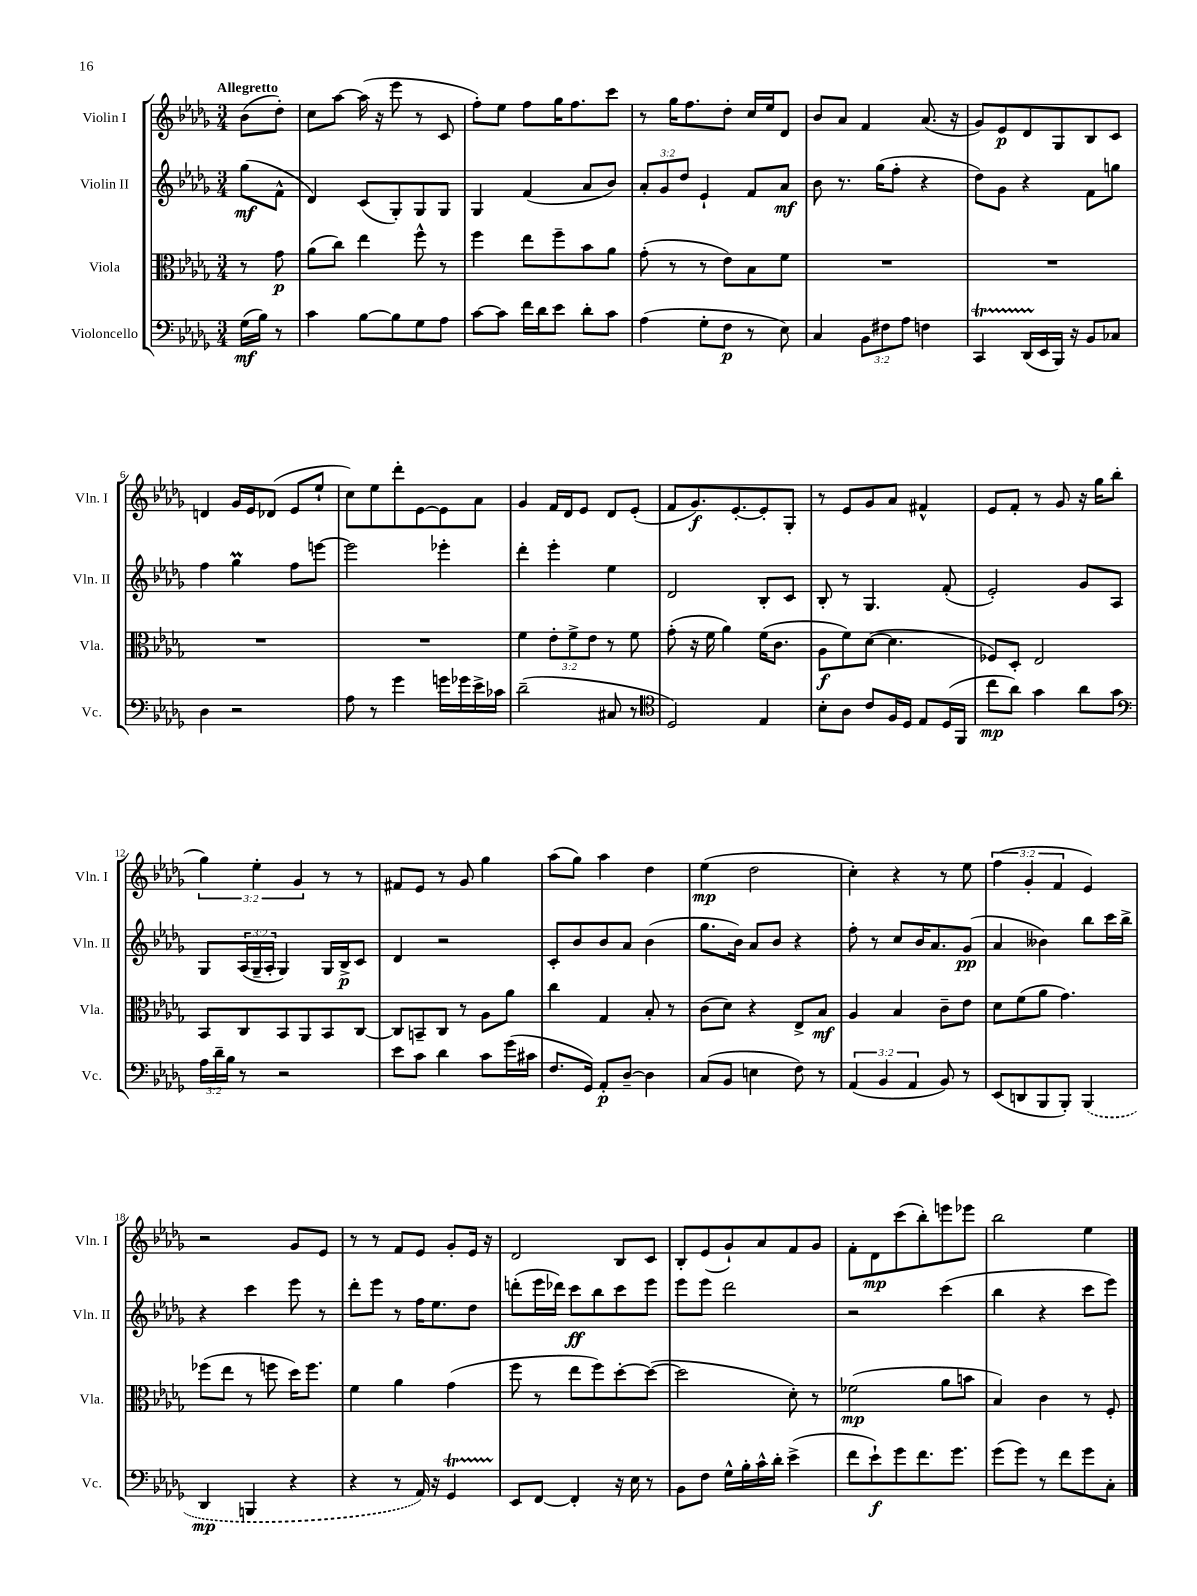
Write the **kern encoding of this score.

**kern	**kern	**kern	**kern
*staff4	*staff3	*staff2	*staff1
*clefF4	*clefC3	*clefG2	*clefG2
*k[b-e-a-d-g-]	*k[b-e-a-d-g-]	*k[b-e-a-d-g-]	*k[b-e-a-d-g-]
*M3/4	*M3/4	*M3/4	*M3/4
(16G-	8r	(8gg-	(8b-
16B-)	.	.	.
8r	8g-	8f^^	8dd-')
=	=	=	=
4c	(8a-	4d-)	8cc
.	8cc)	.	[8aa-
[8B-	4ee-	(8c	(16aa-]
.	.	.	16r
8B-]	.	8G-')	8eee-
8G-	8ff^^	8G-	8r
8A-	8r	8G-	8c
=	=	=	=
[8c	4ff	4G-	8ff')
8c]	.	.	8ee-
16f	8ee-	(4f	8ff
16d-	.	.	.
8e-	8ff~	.	16gg-
.	.	.	8.ff
8d-'	8b-	8a-	.
8c	8a-	8b-)	8ccc
=	=	=	=
(4A-	(8g-'	12a-'	8r
.	.	12g-	.
.	8r	.	16gg-
.	.	12dd-	.
.	.	.	8.ff
8G-'	8r	4e-`	.
8F	8e-)	.	8dd-'
8r	8B-	8f	16cc
.	.	.	16ee-
8E-)	8f	8a-	8d-
=	=	=	=
4C	2.r	8b-	8b-
.	.	8.r	8a-
12BB-	.	.	4f
.	.	(16gg-	.
12F#	.	.	.
.	.	8ff'	.
12A-	.	.	.
4F	.	4r	(8.a-
.	.	.	16r
=	=	=	=
4CC	2.r	8dd-)	8g-)
.	.	8g-	8e-
(16DD-	.	4r	8d-
16EE-	.	.	.
16BBB-)	.	.	8G-
16r	.	.	.
8BB-	.	8f	8B-
8C-	.	8gg	8c
=	=	=	=
4D-	2.r	4ff	4d
2r	.	4gg-	16g-
.	.	.	16e-
.	.	.	(8d-
.	.	8ff	8e-
.	.	[8eee	8ee-`
=	=	=	=
8A-	2.r	2eee]	8cc)
8r	.	.	8ee-
4g-	.	.	8ddd-'
.	.	.	[8e-
16g	.	4eee-'	8e-]
16g-	.	.	.
16e-^	.	.	8a-
16c-	.	.	.
=	=	=	=
(2d-~	4f	4ddd-'	4g-
.	12e-'	4eee-'	16f
.	.	.	16d-
.	12f^	.	.
.	.	.	8e-
.	12e-	.	.
8C#	8r	4ee-	8d-
8r	8f	.	(8e-'
=	=	=	=
*clefC4	*	*	*
2D-)	(8g-'	2d-	8f
.	16r	.	8.g-)
.	16f	.	.
.	4a-)	.	.
.	.	.	[8.e-'
4E-	(16f	8B-'	8e-']
.	8.c	.	.
.	.	8c	8G-'
=	=	=	=
8B-'	8A-	8B-'	8r
8A-	8f)	8r	8e-
8c	([8d-	4.G-	8g-
16F	4.d-]	.	8a-
16D-	.	.	.
8E-	.	.	4f#^^
(16D-	.	(8f'	.
16FF	.	.	.
=	=	=	=
8cc	8F-)	2e-')	8e-
8a-)	8D-'	.	8f'
4g-	2E-	.	8r
.	.	.	8g-
8a-	.	8g-	16r
.	.	.	16gg-
8g-	.	8A-	(8bb-
=	=	=	=
*clefF4	*	*	*
24A-	8BB-	8G-	6gg-)
24d-~	.	.	.
24B-	.	.	.
8r	8C	(24A-	.
.	.	24G-~	6ee-'
.	.	24A-'	.
2r	8BB-	4G-)	.
.	.	.	6g-
.	8AA-	.	.
.	8BB-	16G-	8r
.	.	16B-^	.
.	[8C	8c	8r
=	=	=	=
8e-	8C]	4d-	8f#
8c	8BB~	.	8e-
4d-	8C	2r	8r
.	8r	.	8g-
8c	8A-	.	4gg-
(16g-	8a-	.	.
16c#	.	.	.
=	=	=	=
8.F	4cc	8c'	(8aa-
.	.	8b-	8gg-)
16GG-)	.	.	.
8AA-'	4G-	8b-	4aa-
[8D-~	.	8a-	.
4D-]	8B-'	(4b-	4dd-
.	8r	.	.
=	=	=	=
(8C	(8c	8.gg-	(4ee-
8BB-	8d-)	.	.
.	.	16b-)	.
4E	4r	8a-	2dd-
.	.	8b-	.
8F)	8E-^	4r	.
8r	8B-	.	.
=	=	=	=
(6AA-	4A-	8ff'	4cc')
.	.	8r	.
6BB-	.	.	.
.	4B-	8cc	4r
6AA-	.	.	.
.	.	16b-	.
.	.	8.a-	.
8BB-)	8c~	.	8r
8r	8e-	(8g-	8ee-
=	=	=	=
(8EE-	8d-	4a-	(6ff
8DD	(8f	.	.
.	.	.	6g-'
8BBB-	8a-	4b--)	.
.	.	.	6f
8BBB-')	4.g-)	.	.
(4BBB-	.	8bb-	4e-)
.	.	16ccc	.
.	.	16bb-^	.
=	=	=	=
4DD-	(8ff-	4r	2r
.	8ee-	.	.
4BBB	8r	4ccc	.
.	8ff	.	.
4r	16dd-)	8eee-	8g-
.	8.ff	.	.
.	.	8r	8e-
=	=	=	=
4r	4f	8ddd-'	8r
.	.	8eee-	8r
8r	4a-	8r	8f
16AA-)	.	16ff	8e-
16r	.	8.ee-	.
4GG-	(4g-	.	8g-'
.	.	8dd-	16e-
.	.	.	16r
=	=	=	=
8EE-	8ff	(8ddd'	2d-
[8FF	8r	16eee-	.
.	.	16ddd-)	.
4FF']	8ee-	8ccc	.
.	8ff)	8bb-	.
16r	[8dd-'	8ccc	8B-
16E-	.	.	.
8r	(8dd-_	8eee-	8c
=	=	=	=
8BB-	2dd-]	8eee-	8B-'
8F	.	8eee-	(8e-
16G-^^	.	2ddd-	8g-`)
16B-'	.	.	.
16c^^	.	.	8a-
16d-'	.	.	.
(4e-^	8d-')	.	8f
.	8r	.	8g-
=	=	=	=
8f	(2f-	2r	8f'
8e-`)	.	.	8d-
8g-	.	.	(8ccc
8.f	.	.	8bb-')
.	8a-	(4ccc	8eee
8.g-	.	.	.
.	8b	.	8eee-
=	=	=	=
(8g-	4B-)	4bb-	2bb-
8g-)	.	.	.
8r	4c	4r	.
8f	.	.	.
8g-	8r	8ccc	4ee-
8C'	8F'	8eee-)	.
==	==	==	==
*-	*-	*-	*-
